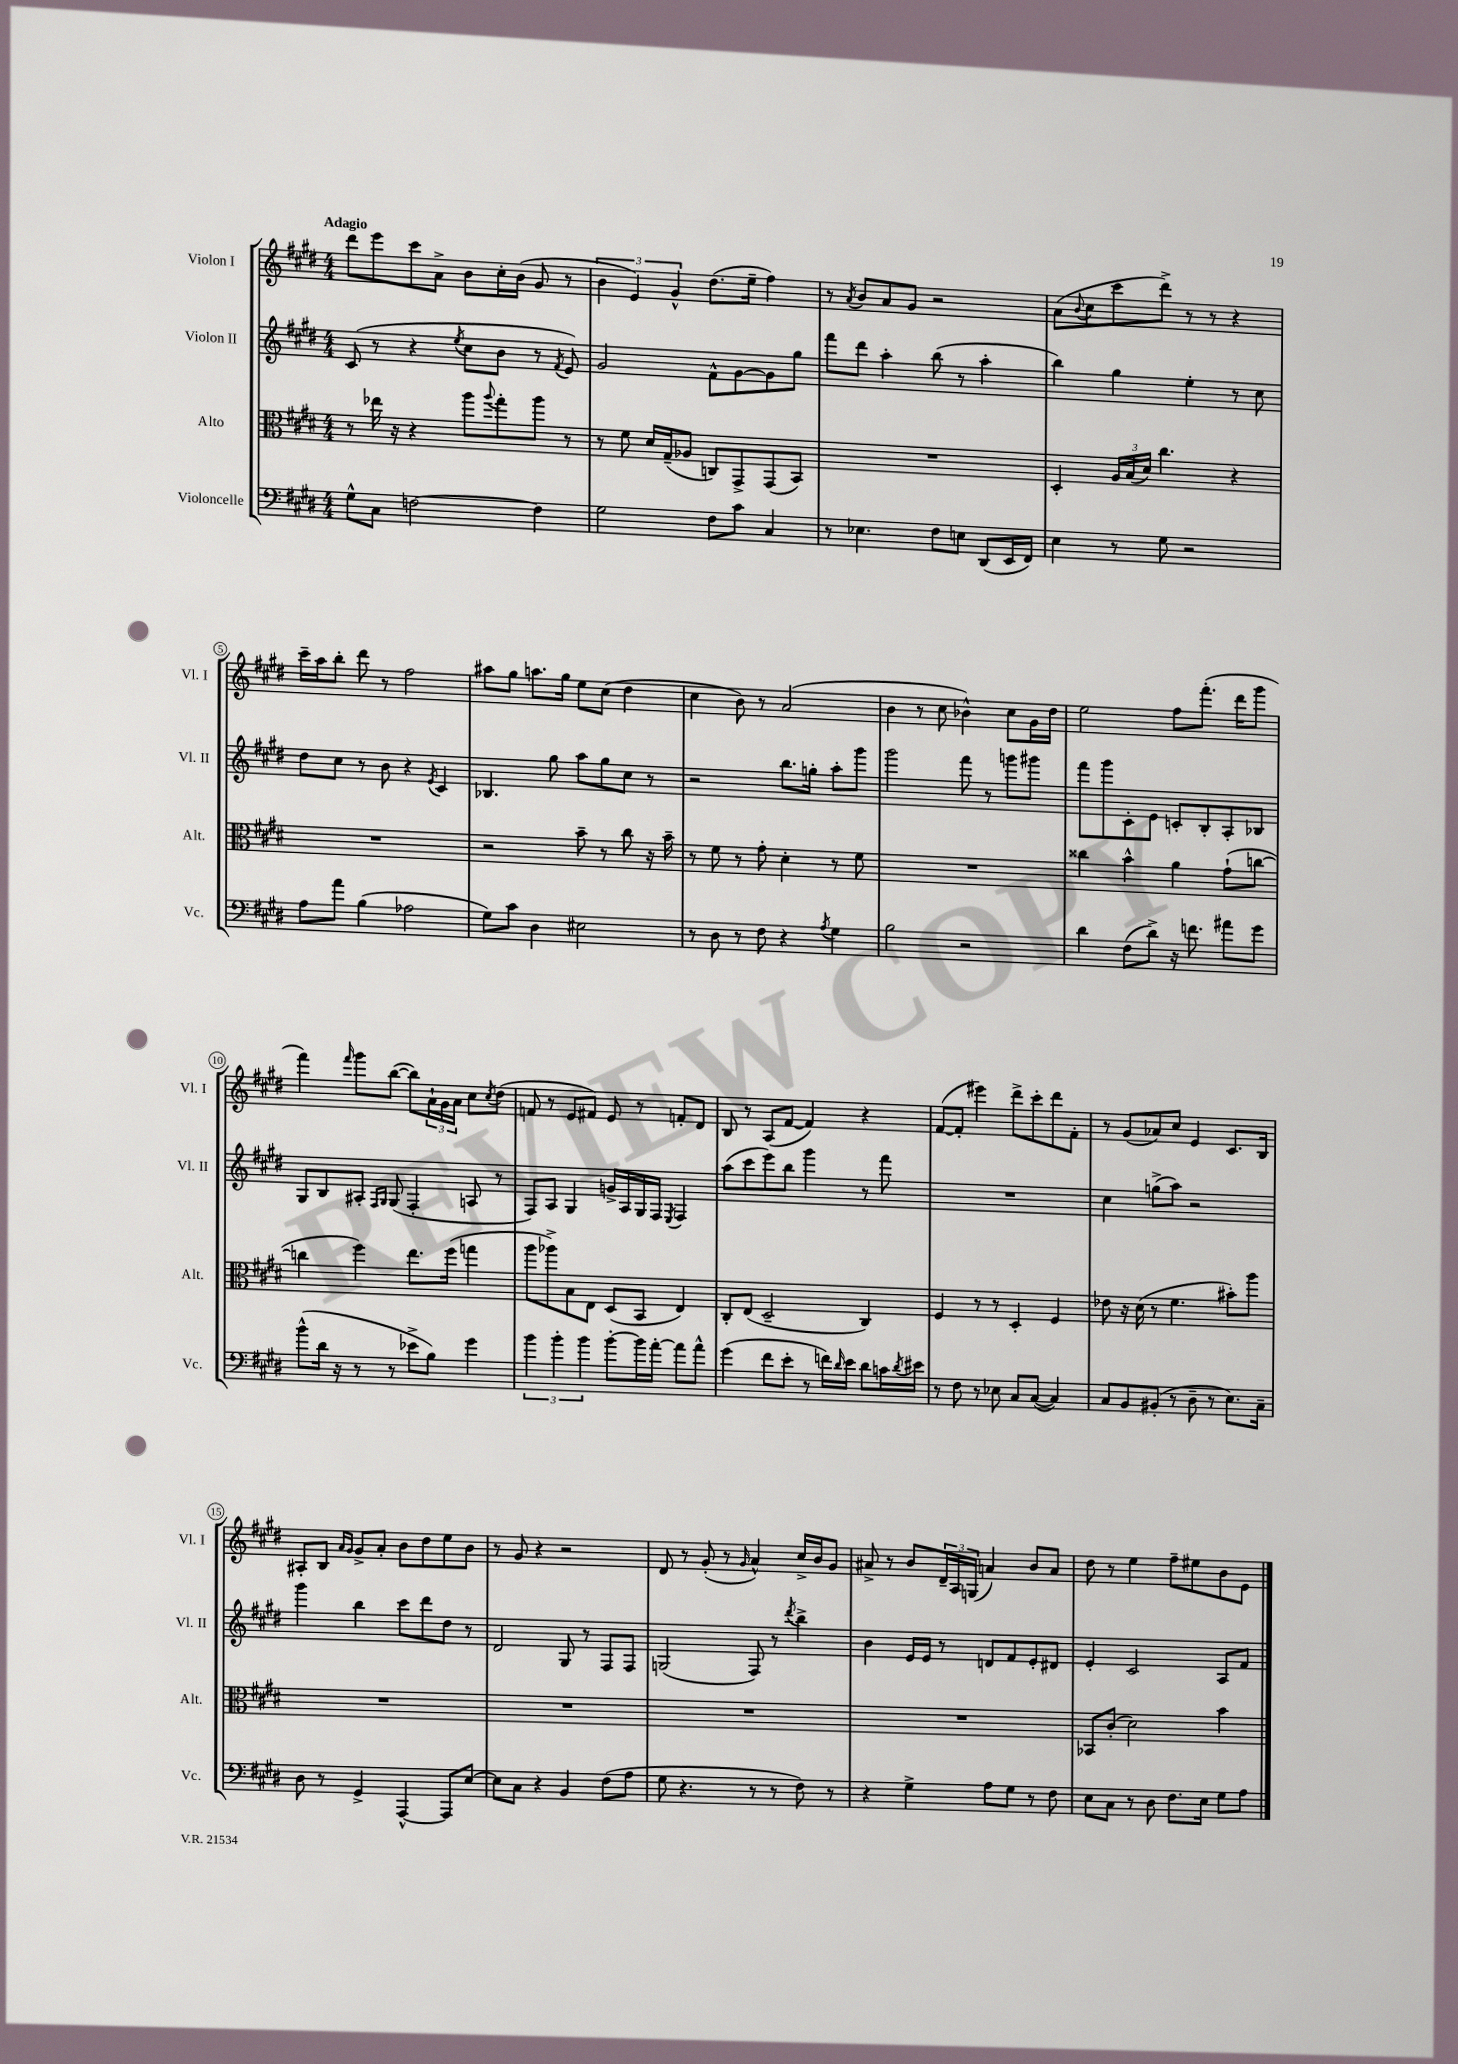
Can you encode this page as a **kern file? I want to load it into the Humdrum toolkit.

**kern	**kern	**kern	**kern
*part4	*part3	*part2	*part1
*staff4	*staff3	*staff2	*staff1
*I"Violoncelle	*I"Alto	*I"Violon II	*I"Violon I
*I'Vc.	*I'Alt.	*I'Vl. II	*I'Vl. I
*clefF4	*clefC3	*clefG2	*clefG2
*k[f#c#g#d#]	*k[f#c#g#d#]	*k[f#c#g#d#]	*k[f#c#g#d#]
*M4/4	*M4/4	*M4/4	*M4/4
=1	=1	=1	=1
!	!	!	!LO:TX:a:B:t=Adagio
8G#^^\L	8r	(8c#/	8ddd#\L
8C#\J	16ee-X\	8r	8eee\
.	16r	.	.
[2Fn\	4r	4r	8ccc#\
.	.	.	8a^\J
.	.	8qee/	.
.	8aa\L	8cc#\L	8b\L
.	8qqaa/	.	.
.	8gg#'\	8b\J	16cc#'\L
.	.	.	(16b\JJ
4F\]	8aa\J	8r	8g#/
.	.	8qf#/	.
.	8r	8e/)	8r
=2	=2	=2	=2
2G#\	8r	2g#/	6b\
.	8f#\	.	.
.	.	.	6e/)
.	16d#/LL	.	.
.	(16G#~/J	.	.
.	.	.	6g#^^/
.	8A-X/J	.	.
8F#\L	8Cn/L)	8f#^^\L	(8.dd#\L
8c#\J	8GG#^/	[8g#\	.
.	.	.	16ee~\Jk
4C#/	(8GG#/	8g#\]	4ff#\)
.	8BB/J)	8gg#\J	.
=3	=3	=3	=3
8r	1r	8fff#\L	8r
.	.	.	8qa/
4.E-X\	.	8ddd#\J	8b/L
.	.	4aa'\	8a/
.	.	.	8g#/J
8F#\L	.	(8bb\	2r
8En\J	.	8r	.
(8DD#/L	.	4aa'\	.
16EE/L	.	.	.
16FF#/JJ)	.	.	.
=4	=4	=4	=4
4E\	4D#'/	4bb\)	(8a\L
.	.	.	8qqb/
.	.	.	8cc#\
8r	24A/LL	4gg#\	8ccc#\
.	(24B/	.	.
.	24d#/JJ)	.	.
8G#\	4.cc#\	.	8ddd#^\J)
2r	.	4ee'\	8r
.	.	.	8r
.	4r	8r	4r
.	.	8cc#\	.
!!LO:LB:g=z
=5	=5	=5	=5
8A\L	1r	8dd#\L	16ccc#~\LL
.	.	.	16aa\J
8a\J	.	8cc#\J	8bb'\J
(4B\	.	8r	8ddd#\
.	.	8b\	8r
2A-X\	.	4r	2ff#\
.	.	8qe/	.
.	.	4c#/	.
=6	=6	=6	=6
8G#\L)	2r	4.B-X/	8aa#X\L
8c#\J	.	.	8gg#\J
4D#\	.	.	8.aan\L
.	.	8gg#\	.
.	.	.	16gg#\Jk
2E#X\	8b~\	8aa\L	8ee\L
.	8r	8gg#\	(8cc#\J
.	8cc#\	8cc#\J	4dd#\
.	16r	8r	.
.	16b~\	.	.
=7	=7	=7	=7
8r	8r	2r	4cc#\
8D#\	8f#\	.	.
8r	8r	.	8b\)
8F#\	8g#'\	.	8r
4r	4d#'\	8.bb\L	(2a/
.	.	16ggn'\Jk	.
8qA/	.	.	.
4G#\	8r	8aa'\L	.
.	8f#\	8ggg#\J	.
=8	=8	=8	=8
2B\	1r	2ggg#\	4b\
.	.	.	8r
.	.	.	8cc#\
2r	.	8fff#\	4b-X^^\)
.	.	8r	.
.	.	8gggn\L	8cc#\L
.	.	8ggg#X\J	16g#\L
.	.	.	16dd#\JJ
=9	=9	=9	=9
4d#\	4cc##X\	8fff#\L	2ee\
.	.	8ggg#\	.
(8F#\L	4b^^\	8c#'\	.
8d#^\J)	.	8e\J	.
16r	4a\	8cn'/L	8ff#\L
8.fn\	.	.	.
.	.	8B'/	(8.fff#'\J
8a#X\L	(8g#`\L	8A'/	.
.	.	.	16ddd#\KL
8g#\J	[8ccn\J	8B-X/J	8ggg#\J
!!LO:LB:g=z
=10	=10	=10	=10
(8b^^\L	4ccn\]	8G#/L	4fff#\)
16d#\Jk	.	8B/	.
16r	.	.	.
.	.	.	16qqfff#/
8r	4ff#\)	8A#X'/J	8ggg#\L
.	.	16qqF#/LL	.
.	.	16qqG#/JJ	.
8r	.	(8G#/	([8bb\J
8e-X^\L	8.ee\L	4F#'/	8bb\L])
8B\J)	.	.	24a`\L
.	.	.	24g#\
.	(16ff#\Jk	.	.
.	.	.	24a\JJ
4g#\	4ggn\	8An/	8cc#\L
.	.	.	8qcc#/
.	.	8r	(8dd#\J
=11	=11	=11	=11
6b\	8aa\L	8F#/L)	8fn/
.	8aa-X^\)	8A/J	8r
6b'\	.	.	.
.	8B\	4G#/	8e/L
6b\	.	.	.
.	8E\J	.	8f#X/J)
[8b'\L	(8D#/L	16gn^/LL	8e/
.	.	16A/	.
16b\L]	8BB/J	16G#/	8r
[16a'\JJ	.	16F#/JJ	.
.	.	8qE/	.
8a\L]	4E/)	4F#/	8fn'/L
8a^^\J	.	.	8d#/J
=12	=12	=12	=12
(4g#\	8C#'/L	(8aa\L	8B/
.	(8E/J	8ccc#\	8r
8f#\L	2D#~/	8eee\)	(8A/L
8e'\J	.	8bb\J	[8f#/J
8r	.	4ggg#\	4f#/])
16fn\LL)	.	.	.
16qqd#/	.	.	.
16e\JJ	.	.	.
8d#\L	4C#/)	8r	4r
16cn\L	.	8fff#\	.
8qd#/	.	.	.
16e#X\JJ	.	.	.
=13	=13	=13	=13
8r	4F#/	1r	([8f#/L
8F#\	.	.	8f#'/J]
8r	8r	.	4eee#X\)
8E-X\	8r	.	.
8C#/L	4D#'/	.	8ddd#^\L
([8C#/J	.	.	8ccc#'\
4C#/])	4F#/	.	8ddd#\
.	.	.	8f#'\J
=14	=14	=14	=14
8C#/L	8e-X\	4cc#\	8r
8BB/	16r	.	(8g#/L
.	(16d#\	.	.
(8BB#X'/J	8r	(8ggn^\L	8a-X/)
8r	4.f#\	8aa\J)	8cc#/J
8D#~\	.	2r	4e/
8r	.	.	.
8.E\L)	8b#X'\L)	.	8.c#/L
.	8aa\J	.	.
16C#~\Jk	.	.	16B/Jk
!!LO:LB:g=z
=15	=15	=15	=15
8D#\	1r	4ggg#\	8A#X'/L
8r	.	.	8B/J
.	.	.	16qqa/LL
.	.	.	16qqg#/JJ
4GG#^/	.	4bb\	8g#^/L
.	.	.	8a'/J
[4AAA^^/	.	8ccc#\L	8b\L
.	.	8ddd#\	8dd#\
8AAA/L]	.	8dd#\J	8ee\
[8E/J	.	8r	8b\J
=16	=16	=16	=16
8E\L]	1r	2d#/	8r
8C#\J	.	.	8g#/
4r	.	.	4r
4BB/	.	8G#/	2r
.	.	8r	.
(8F#\L	.	8F#/L	.
8A\J	.	8F#/J	.
=17	=17	=17	=17
8G#\	1r	(2Gn/	8d#/
4.r	.	.	8r
.	.	.	(8g#'/
.	.	.	8r
.	.	.	16qqg#/
8r	.	8F#/)	4a^^/)
8r	.	8r	.
.	.	8qddd#/	.
8F#\)	.	4bb^\	16cc#^/LL
.	.	.	16b/J
8r	.	.	8g#/J
=18	=18	=18	=18
4r	1r	4b\	8a#X^/
.	.	.	8r
4G#^\	.	16e/LL	8b/L
.	.	16e/JJ	.
.	.	8r	24d#~/L
.	.	.	24A/
.	.	.	(24Gn/JJ
8A\L	.	8dn/L	4an/)
8G#\J	.	8f#/	.
8r	.	8e'/	8b/L
8F#\	.	8d#X/J	8a/J
=19	=19	=19	=19
8E\L	8BB-X/L	4e'/	8dd#\
8C#\J	(8c#'/J	.	8r
8r	2d#\)	2c#/	4ee\
8D#\	.	.	.
8.F#\L	.	.	8ff#~\L
.	.	.	8ee#X\
16E\Jk	.	.	.
8G#\L	4b\	8A/L	8b\
8A\J	.	8f#/J	8e\J
==	==	==	==
*-	*-	*-	*-
